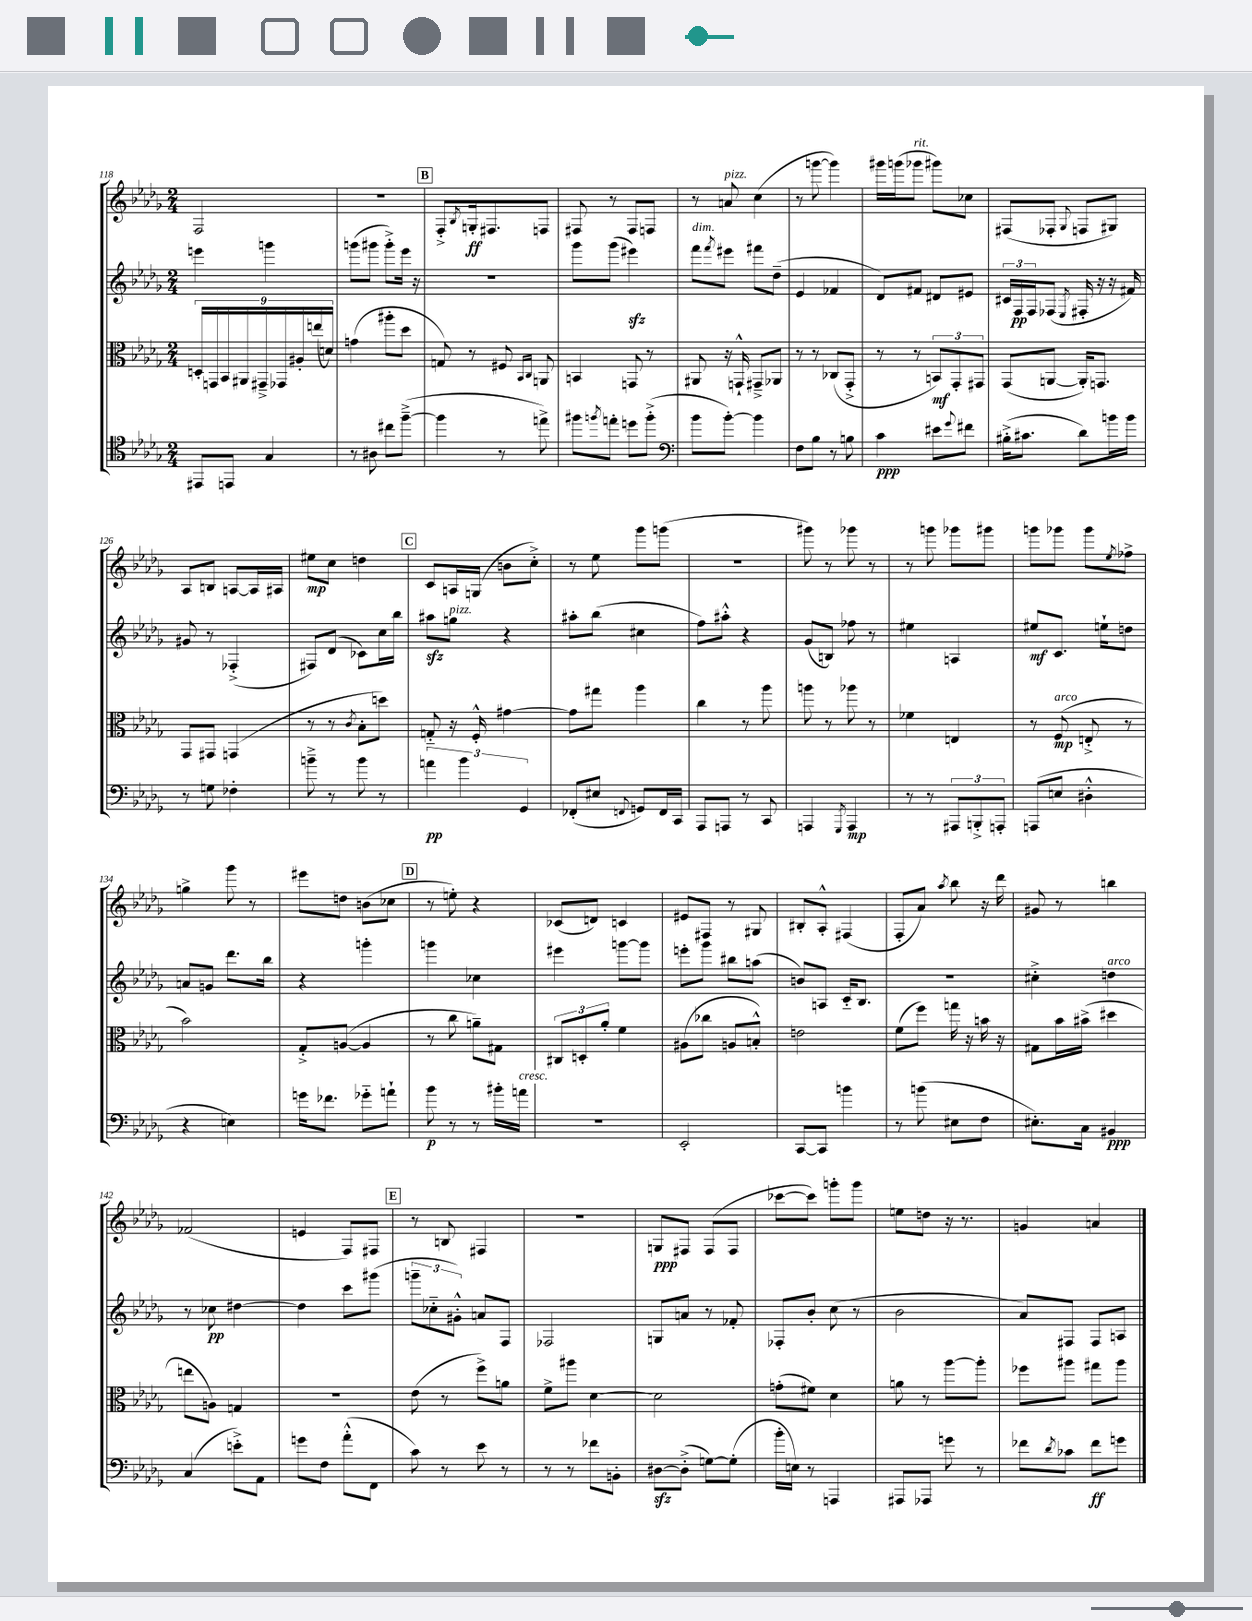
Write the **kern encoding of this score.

**kern	**dynam	**kern	**dynam	**kern	**dynam	**kern	**dynam
*part4	*part4	*part3	*part3	*part2	*part2	*part1	*part1
*staff4	*staff4	*staff3	*staff3	*staff2	*staff2	*staff1	*staff1
*clefC4	*	*clefC3	*	*clefG2	*	*clefG2	*
*k[b-e-a-d-g-]	*	*k[b-e-a-d-g-]	*	*k[b-e-a-d-g-]	*	*k[b-e-a-d-g-]	*
*M2/4	*	*M2/4	*	*M2/4	*	*M2/4	*
=118	=118	=118	=118	=118	=118	=118	=118
8EE#X/L	.	18Dn'/LL	.	4eeen\	.	2F/	.
.	.	18GGn/	.	.	.	.	.
.	.	18BB-/	.	.	.	.	.
8EEn/J	.	.	.	.	.	.	.
.	.	18AA#X/	.	.	.	.	.
.	.	18GG#X~^/	.	.	.	.	.
4G-/	.	.	.	4gggn\	.	.	.
.	.	18GG-X/	.	.	.	.	.
.	.	18A#X'/	.	.	.	.	.
.	.	(18een/	.	.	.	.	.
.	.	18dn/JJ)	.	.	.	.	.
=119	=119	=119	=119	=119	=119	=119	=119
8r	.	(4gn\	.	(8gggn\L	.	2r	.
8A#X\	.	.	.	8ggg#X\J	.	.	.
8cc#X\L	.	8aa#X'\L	.	8ggg#'^\L)	.	.	.
([8ff~^\J	.	8dd-\J	.	16eee-\Jk	.	.	.
.	.	.	.	16r	.	.	.
!!LO:REH:place=s1:t=B
=120	=120	=120	=120	=120	=120	=120	=120
4ff\]	.	8Gn/)	.	2r	.	8F'^/L	.
.	.	.	.	.	.	8qB-/	.
.	.	8r	.	.	.	16Gn'/k	ff
.	.	.	.	.	.	8.F#X/	.
8r	.	8F#X/	.	.	.	.	.
.	.	16qqBB-/LL	.	.	.	.	.
.	.	16qqC/JJ	.	.	.	.	.
8een^\)	.	8AAn/	.	.	.	8Fn/J	.
=121	=121	=121	=121	=121	=121	=121	=121
8ff#X\L	.	4BBn/	.	8ggg-\L	.	8F#X/	.
8qffn/	.	.	.	.	.	.	.
8een'\J	.	.	.	(8ggg-\J	.	8r	.
8ddn\L	.	8GGn/	.	4eee#Xzz\)	.	8F#/L	.
(8ff'^\J	.	8r	.	.	.	8Fn/J	.
=122	=122	=122	=122	=122	=122	=122	=122
*clefF4	*	*	*	*	*	*	*
!	!	!	!	!LO:TX:a:i:t=dim.	!	!	!
8b-\L	.	8AA#X/	.	8fff\L	.	8r	.
.	.	.	.	8qfff/	.	.	.
!	!	!	!	!	!	!LO:TX:a:i:t=pizz.	!
[8b-'\J)	.	16r	.	8eee#X\J	.	8an/	.
.	.	16GGn`^^/	.	.	.	.	.
4b-\]	.	8GG#X~^/L	.	8fff#X\L	.	(4cc\	.
.	.	8AA-X/J	.	(8dd-~\J	.	.	.
=123	=123	=123	=123	=123	=123	=123	=123
8F\L	.	8r	.	4e-/	.	8r	.
8B-\J	.	8r	.	.	.	[8gggn\	.
8r	.	(8C-X/L	.	4f-X/	.	4ggg\])	.
8Bn\	.	8GG-'^/J	.	.	.	.	.
=124	=124	=124	=124	=124	=124	=124	=124
4c\	ppp	8r	.	8d-/L)	.	16ggg#X\LL	.
.	.	.	.	.	.	(16gggn\J	.
!	!	!	!	!	!	!LO:TX:a:i:t=rit.	!
.	.	8r	.	8f#X/J	.	8ggg-X\J	.
8e#X\L	.	12BBn/L)	mf	8d#X/L	.	8ggg#X\L)	.
.	.	12GG-'/	.	.	.	.	.
8qqg-/	.	.	.	.	.	.	.
8f#X\J	.	.	.	8e#X/J	.	8cc-X\J	.
.	.	12GG#X/J	.	.	.	.	.
=125	=125	=125	=125	=125	=125	=125	=125
(16B#X'^\KL	.	(8GG-/L	.	24c#X/LL	.	(8F#X/L	.
.	.	.	.	24F/	pp	.	.
8.c#X\J	.	.	.	.	.	.	.
.	.	.	.	24F/J	.	.	.
.	.	[8AAn/J	.	(8F-X/J	.	8F-X'/J	.
.	.	.	.	8qE-/	.	8qqG-/	.
8d-\L)	.	16AA'/KL])	.	16F#X'/	.	8Fn/L	.
.	.	8.GGn/J	.	16r	.	.	.
16bn\L	.	.	.	16r	.	8G#X/J)	.
16b\JJ	.	.	.	16f#X/)	.	.	.
!!LO:LB:g=z
=126	=126	=126	=126	=126	=126	=126	=126
8r	.	8GG-/L	.	8g#X/	.	8A-/L	.
8Gn\	.	8GG#X/J	.	8r	.	8Bn/J	.
4F-X'\	.	(4GGn/	.	(4F-X'^/	.	[8An/L	.
.	.	.	.	.	.	16A/L]	.
.	.	.	.	.	.	16A#X/JJ	.
=127	=127	=127	=127	=127	=127	=127	=127
8bn~^\	.	8r	.	8F#X/L)	.	8ee#X\L	mp
8r	.	8r	.	(8d-/J	.	8cc\J	.
.	.	8qc/	.	.	.	.	.
8b\	.	8B-'\L	.	8c-X\L)	.	4ddn\	.
8r	.	8ddn\J)	.	16cc\L	.	.	.
.	.	.	.	16bb-\JJ	.	.	.
!!LO:REH:place=s1:t=C
=128	=128	=128	=128	=128	=128	=128	=128
6an\	pp	8Gn/	.	8aa#Xzz\L	.	8c/L	.
!	!	!	!	!LO:TX:a:i:t=pizz.	!	!	!
.	.	16r	.	8ggn\J	.	16An/L	.
6b-\	.	.	.	.	.	.	.
.	.	16F'^^/	.	.	.	(16Gn/JJ	.
.	.	[4g#X\	.	4r	.	8bn\L	.
6GG-/	.	.	.	.	.	.	.
.	.	.	.	.	.	8cc'^\J)	.
=129	=129	=129	=129	=129	=129	=129	=129
(8FF-X'/L	.	8g#\L]	.	8aa#X'\L	.	8r	.
8E#X/J	.	8gg#X\J	.	(8bb-\J	.	8ee-\	.
8qqFFn/	.	.	.	.	.	.	.
8GGn/L)	.	4aa-\	.	4cc#X\	.	8ggg-\L	.
16FF/L	.	.	.	.	.	(8gggn\J	.
16CC/JJ	.	.	.	.	.	.	.
=130	=130	=130	=130	=130	=130	=130	=130
8AAA-/L	.	4cc\	.	8ff\L)	.	2r	.
8AAAn/J	.	.	.	8aa#X'^^\J	.	.	.
8r	.	8r	.	4r	.	.	.
8CC/	.	8aa-\	.	.	.	.	.
=131	=131	=131	=131	=131	=131	=131	=131
4AAAn/	.	8aan\	.	(8g-/L	.	8ggg#X\)	.
.	.	8r	.	8Bn/J)	.	8r	.
8qGGG-/	.	.	.	.	.	.	.
4AAA/	mp	8aa-X\	.	8ff-X\	.	8ggg-X\	.
.	.	8r	.	8r	.	8r	.
=132	=132	=132	=132	=132	=132	=132	=132
8r	.	4f-X\	.	4ee#X\	.	8r	.
8r	.	.	.	.	.	8gggn\	.
12AAA#X/L	.	4En/	.	4An/	.	8ggg-X\L	.
12BBBn'^/	.	.	.	.	.	.	.
.	.	.	.	.	.	8ggg#X\J	.
12AAAn'/J	.	.	.	.	.	.	.
=133	=133	=133	=133	=133	=133	=133	=133
(8AAAn/L	.	8r	.	8ee#X/L	mf	8gggn\L	.
!	!	!LO:TX:a:i:t=arco	!	!	!	!	!
8En/J	.	(8F/	mp	8.c/J	.	8ggg-X\J	.
4D#X'^^\	.	8En'^/	.	.	.	8ggg-\L	.
.	.	.	.	16een`\KL	.	.	.
.	.	.	.	.	.	8qee-/	.
.	.	8r	.	8ddn\J	.	8ff-X^\J	.
!!LO:LB:g=z
=134	=134	=134	=134	=134	=134	=134	=134
4r	.	2b-\)	.	8an/L	.	4ggn^\	.
.	.	.	.	8gn/J	.	.	.
4En\)	.	.	.	8.ddd-\L	.	8ggg-\	.
.	.	.	.	.	.	8r	.
.	.	.	.	16bb-\Jk	.	.	.
=135	=135	=135	=135	=135	=135	=135	=135
16gn\KL	.	8G-'^/L	.	4r	.	8eee#X\L	.
8.f-X\J	.	.	.	.	.	.	.
.	.	([8An/J	.	.	.	8ddn\J	.
8g-X\L	.	4A/]	.	4gggn'\	.	(8bn\L	.
8an`\J	.	.	.	.	.	8cc-X\J	.
!!LO:REH:place=s1:t=D
=136	=136	=136	=136	=136	=136	=136	=136
8b-\	p	8r	.	4gggn\	.	8r	.
8r	.	8cc\	.	.	.	8een'\)	.
8r	.	8an~\L)	.	4cc-X\	.	4r	.
16b#X'\LL	.	8G#X\J	.	.	.	.	.
!LO:TX:a:i:t=cresc.	!	!	!	!	!	!	!
16an\JJ	.	.	.	.	.	.	.
=137	=137	=137	=137	=137	=137	=137	=137
2r	.	12C#X/L	.	4eee#X\	.	(8c-X/L	.
.	.	12Dn'/	.	.	.	.	.
.	.	.	.	.	.	8dn/J)	.
.	.	12a-'/J	.	.	.	.	.
.	.	4f\	.	[8gggn\L	.	4cn/	.
.	.	.	.	8ggg\J]	.	.	.
=138	=138	=138	=138	=138	=138	=138	=138
2EE-'/	.	(8A#X\L	.	8eeen'\L	.	8e#X/L	.
.	.	8cc-X\J	.	8ggg-\J	.	8F#X/J	.
.	.	8An/L	.	8bb#X\L	.	8r	.
.	.	8Bn'^^/J)	.	(8aan\J	.	8G#X/	.
=139	=139	=139	=139	=139	=139	=139	=139
[8CC/L	.	2en\	.	8bn/L)	.	8B#X'/L	.
8CC/J]	.	.	.	8An/J	.	8A-'^^/J	.
4bn\	.	.	.	16c/KL	.	(4F#X/	.
.	.	.	.	8.B-/J	.	.	.
=140	=140	=140	=140	=140	=140	=140	=140
8r	.	(8f\L	.	2r	.	8F'/L	.
(8bn\	.	8ff\J)	.	.	.	8a-/J)	.
.	.	.	.	.	.	8qaa-/	.
8E#X\L	.	16ggn\	.	.	.	8bb-\	.
.	.	16r	.	.	.	.	.
8F\J	.	16bn\	.	.	.	16r	.
.	.	16r	.	.	.	16ddd-\	.
=141	=141	=141	=141	=141	=141	=141	=141
8.E#X'\L)	.	8G#X\L	.	4cc#X'^\	.	8g#X/	.
.	.	16b-\L	.	.	.	8r	.
16C\Jk	.	(16b#X^\JJ	.	.	.	.	.
!	!	!	!	!LO:TX:a:i:t=arco	!	!	!
4BB#X/	ppp	4dd#X\	.	4ddn\	.	4bbn\	.
!!LO:LB:g=z
=142	=142	=142	=142	=142	=142	=142	=142
(4C/	.	8een\L	.	8r	.	(2f-X/	.
.	.	8An\J)	.	8cc-X\	pp	.	.
8en'^\L)	.	4Gn/	.	[4dd#X\	.	.	.
8AA-\J	.	.	.	.	.	.	.
=143	=143	=143	=143	=143	=143	=143	=143
8gn\L	.	2r	.	4dd#\]	.	4en/	.
8F\J	.	.	.	.	.	.	.
(8a-'^^\L	.	.	.	8ccc\L	.	8F/L)	.
8FF\J	.	.	.	(8ggg#X\J	.	8F#X/J	.
!!LO:REH:place=s1:t=E
=144	=144	=144	=144	=144	=144	=144	=144
8c\)	.	(8e-\	.	12gggn~\L	.	8r	.
.	.	.	.	12cc-X\	.	.	.
8r	.	8r	.	.	.	8Bn/	.
.	.	.	.	12g#X'^^\J)	.	.	.
8e-\	.	8ff^\L)	.	8an/L	.	4F#X/	.
8r	.	8an\J	.	8F/J	.	.	.
=145	=145	=145	=145	=145	=145	=145	=145
8r	.	8f^\L	.	2F-X/	.	2r	.
8r	.	8aa#X\J	.	.	.	.	.
8f-X\L	.	[4d-\	.	.	.	.	.
8BBn'\J	.	.	.	.	.	.	.
=146	=146	=146	=146	=146	=146	=146	=146
[8D#Xzz\L	.	2d-\]	.	8Gn/L	.	8Gn/L	ppp
(8D#'^\J]	.	.	.	8an/J	.	8F#X/J	.
[8Gn\L)	.	.	.	8r	.	(8F#/L	.
(8G'\J]	.	.	.	8f-X'/	.	8F#/J	.
=147	=147	=147	=147	=147	=147	=147	=147
16b-'\LL	.	(8gn'\L	.	8F-X'/L	.	[8ccc-X\L	.
16En\JJ)	.	.	.	.	.	.	.
8r	.	8f#X\J)	.	8b-'/J	.	8ccc-\J])	.
4AAAn/	.	4d-\	.	(8cc\	.	8gggn'\L	.
.	.	.	.	8r	.	8ggg\J	.
=148	=148	=148	=148	=148	=148	=148	=148
8AAA#X/L	.	8an\	.	2b-\	.	8een\L	.
8AAA-X/J	.	8r	.	.	.	8ddn\J	.
8gn\	.	[8aa-\L	.	.	.	16r	.
.	.	.	.	.	.	8.r	.
8r	.	8aa-'\J]	.	.	.	.	.
=149	=149	=149	=149	=149	=149	=149	=149
8f-X\L	.	8ff-X\L	.	8a-/L)	.	4gn/	.
8qd-/	.	.	.	.	.	.	.
8c-X\J	.	8aa#X\J	.	8F#X/J	.	.	.
8f-\L	ff	8gg#X\L	.	8F#/L	.	4an/	.
8gn\J	.	8aa#\J	.	8An/J	.	.	.
==	==	==	==	==	==	==	==
*-	*-	*-	*-	*-	*-	*-	*-
